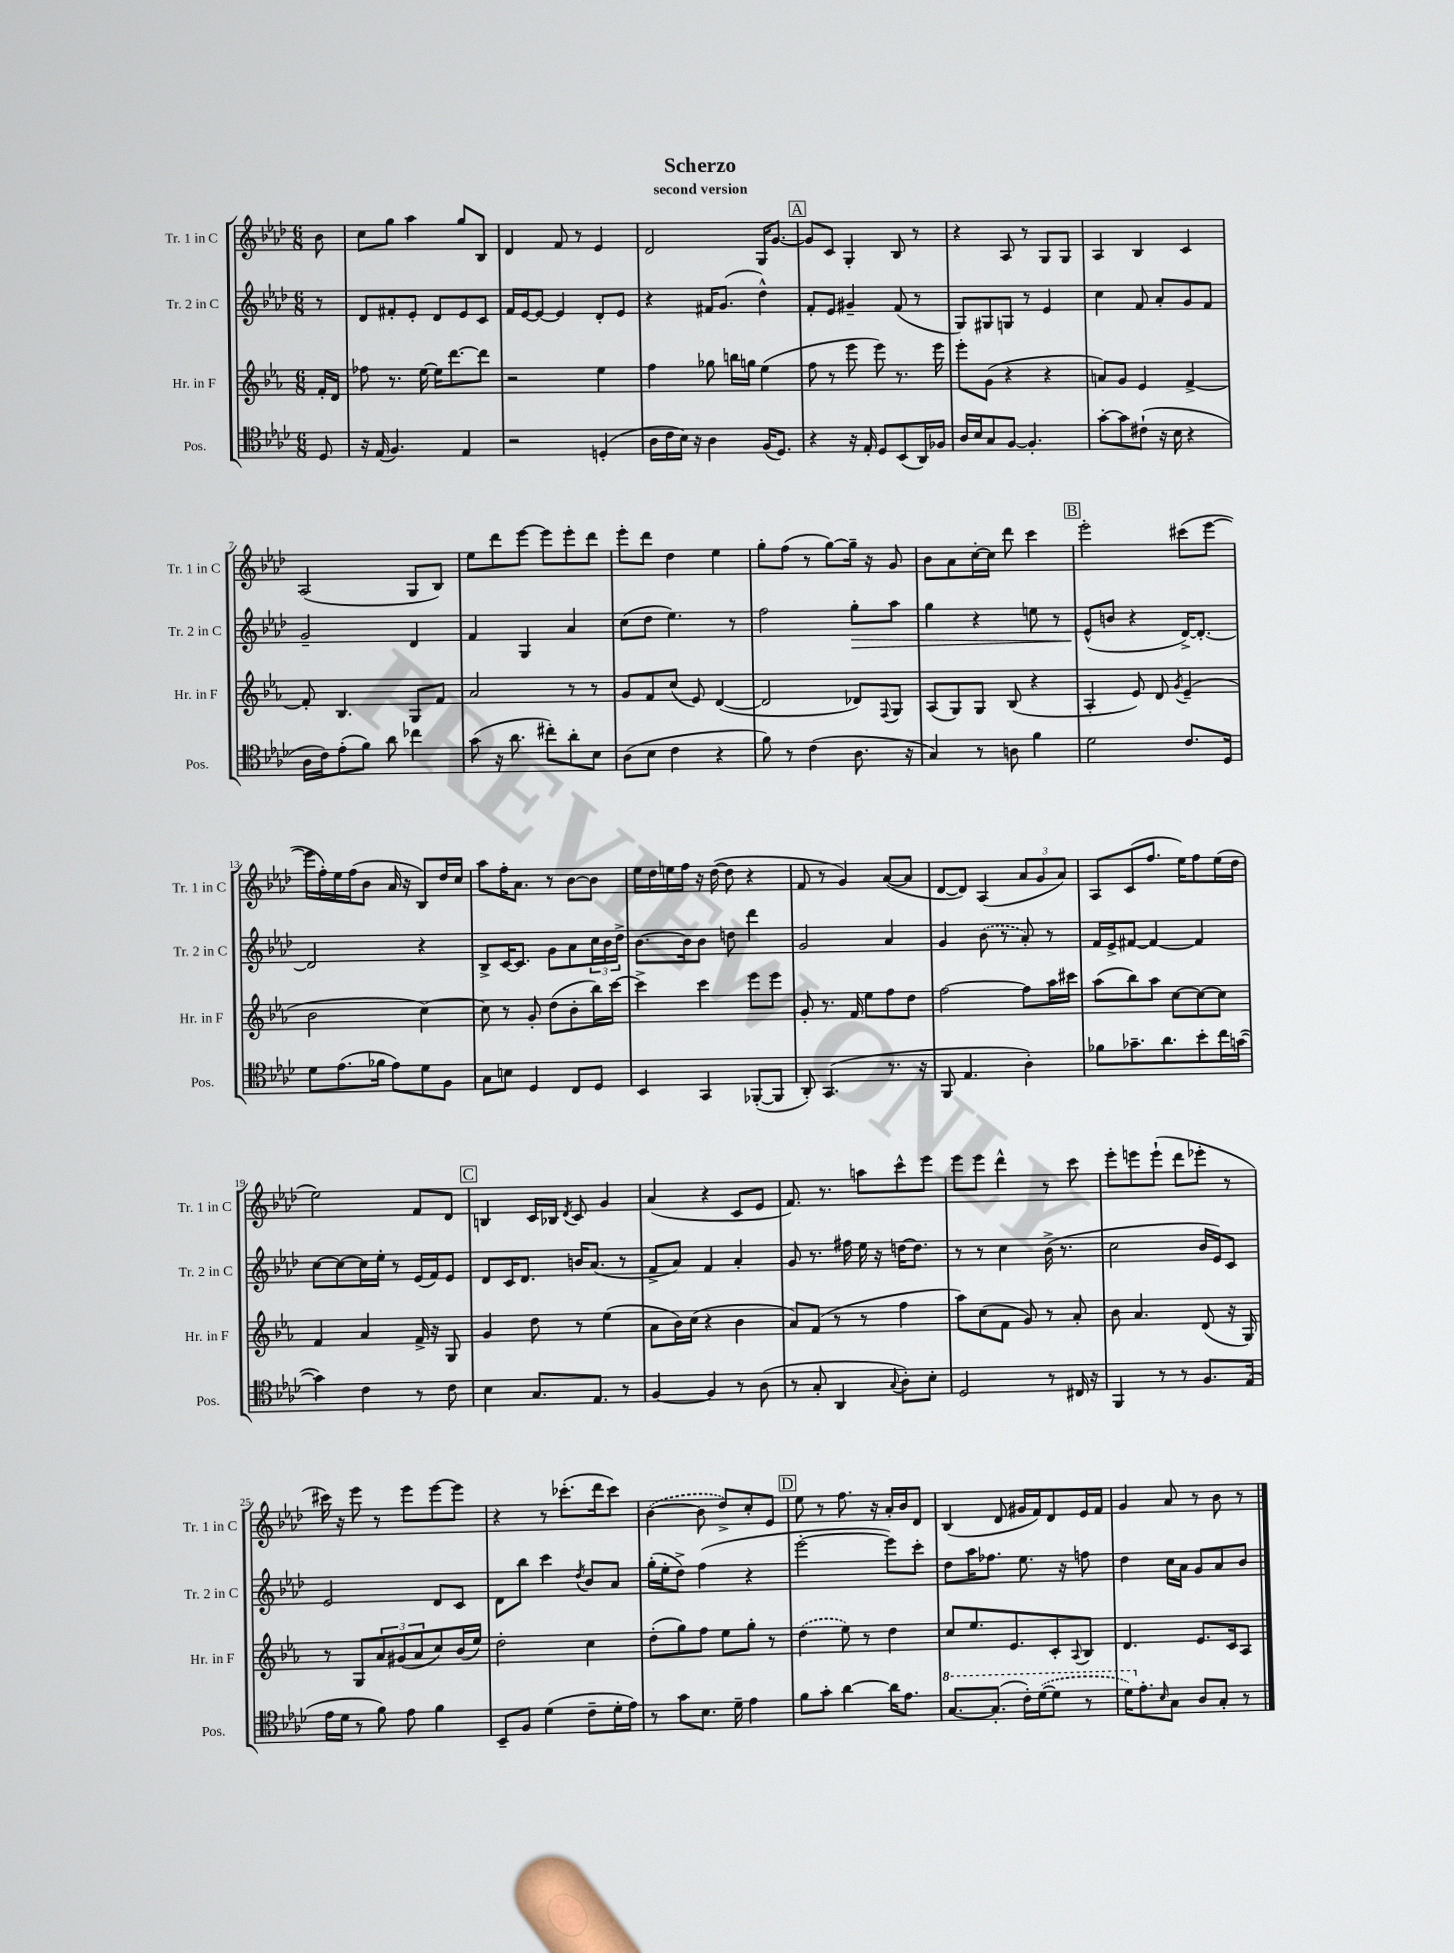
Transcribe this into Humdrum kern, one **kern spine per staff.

**kern	**kern	**kern	**dynam	**kern
*part4	*part3	*part2	*part2	*part1
*staff4	*staff3	*staff2	*staff2	*staff1
*I"Pos.	*I"Hr. in F	*I"Tr. 2 in C	*	*I"Tr. 1 in C
*I'Pos.	*I'Hr. in F	*I'Tr. 2 in C	*	*I'Tr. 1 in C
*clefC4	*clefG2	*clefG2	*	*clefG2
*k[b-e-a-d-]	*k[b-e-a-]	*k[b-e-a-d-]	*	*k[b-e-a-d-]
*M6/8	*M6/8	*M6/8	*	*M6/8
=	=	=	=	=
8D-/	16f'/LL	8r	.	8b-\
.	16d/JJ	.	.	.
=1	=1	=1	=1	=1
16r	8ff-X\	8d-/L	.	8cc\L
(16E-/	.	.	.	.
4.F/)	8.r	8f#X'/	.	8gg\J
.	.	8e-'/J	.	4aa-\
.	[16ee-\	.	.	.
.	16ee-\KL]	8d-/L	.	.
.	[8.ddd\	.	.	.
4E-/	.	8e-/	.	8gg/L
.	8ddd\J]	8c/J	.	8B-/J
=2	=2	=2	=2	=2
2r	2r	16f/LL	.	4d-/
.	.	[16e-/J	.	.
.	.	8e-/J_	.	.
.	.	4e-/]	.	8f/
.	.	.	.	8r
(4Dn'/	4ee-\	8d-'/L	.	4e-/
.	.	8e-/J	.	.
=3	=3	=3	=3	=3
16A-\LL	4ff\	4r	.	2d-/
16c\	.	.	.	.
16B-\JJ)	.	.	.	.
16r	.	.	.	.
4A-\	8gg-X\	16f#X/KL	.	.
.	.	(8.g/J	.	.
.	16bbn\LL	.	.	.
.	16ggn\JJ	.	.	.
(16F/KL	(4ee-\	4dd-^^\)	.	16G/KL
8.D-/J)	.	.	.	[8.g/J
!!LO:REH:place=s1:t=A
=4	=4	=4	=4	=4
4r	8ff\	8f'/L	.	8g/L]
.	8r	8e-/J	.	8c/J
16r	8eee-\	4g#X~/	.	4G'/
16E-'/	.	.	.	.
8D-/L	8eee-\)	.	.	.
(8BB-/	8.r	(8f/	.	8B-/
16AA-/L)	.	8r	.	8r
16F-X/JJ	16eee-\	.	.	.
=5	=5	=5	=5	=5
16A-/LL	8eee-'\L	8G/L)	.	4r
16B-/J	.	.	.	.
8G/	(8g\J	8G#X/	.	.
[8F/J	4r	8Gn/J	.	8A-/
4.F'/]	.	8r	.	8r
.	4r	4e-/	.	8G/L
.	.	.	.	8G/J
=6	=6	=6	=6	=6
[8g'\L	8an/L)	4cc\	.	4A-/
8g\]	8g/J	.	.	.
(8c#X`\J	4e-/	8f/	.	4B-/
16r	.	8a-'/L	.	.
16B-\	.	.	.	.
4r	[4f^/	8g/	.	4c/
.	.	8f/J	.	.
!!LO:LB:g=z
=7	=7	=7	=7	=7
16A-\LL	8f'/]	2g~/	.	(2A-/
16c\J)	.	.	.	.
(8e-'\	4.B-/	.	.	.
8f\J)	.	.	.	.
8a-\	.	.	.	.
4cc-X\	8G/L	4d-/	.	8G/L
.	8f/J	.	.	8B-/J)
=8	=8	=8	=8	=8
(8g\	2a-/	4f/	.	8ee-\L
16r	.	.	.	8ddd-\
8.a-\	.	.	.	.
.	.	4G/	.	[8eee-\J
8cc#X'\L)	.	.	.	8eee-\L]
8a-'\	8r	4a-/	.	8eee-'\
8B-\J	8r	.	.	8ddd-\J
=9	=9	=9	=9	=9
(8A-\L	8g/L	(8cc\L	.	8eee-'\L
8B-\J	8f/	8dd-\J	.	8ddd-\J
4c\	(8cc/J	4.ee-\)	.	4dd-\
.	8e-/)	.	.	.
4r	([4d/	.	.	4ee-\
.	.	8r	.	.
=10	=10	=10	=10	=10
8f\)	2d/]	2ff\	.	8gg'\L
8r	.	.	.	(8ff\J
(4c\	.	.	.	8r
.	.	.	.	[8gg\L)
!	!	!	!LO:HP:b	!
8.A-\	8d-X/L)	8gg'\L	>	16gg~\Jk]
.	.	.	.	16r
.	8qqF/	.	.	.
.	8G/J	8aa-\J	.	8g/
16r	.	.	.	.
=11	=11	=11	=11	=11
4G/)	(8A-/L	4gg\	.	8b-\L
.	8G/)	.	.	8a-\
8r	8G/J	4r	.	[16cc'\L
.	.	.	.	16cc\JJ]
8An\	(8B-/	.	.	8ddd-\
4f\	4r	8een\	.	4ccc\
.	.	8r	.	.
!!LO:REH:place=s1:t=B
=12	=12	=12	=12	=12
2d-\	4A-'/	(8e-^^/L	.	2eee-'\
.	.	8bn/J	]	.
.	8e-/)	4r	.	.
.	8d/	.	.	.
.	8qg/	.	.	.
8.c/L	(4e-~/	[16d-^/KL)	.	(8ccc#X\L
.	.	8.d-'/J_	.	.
.	.	.	.	[8eee-\J
16D-/Jk	.	.	.	.
!!LO:LB:g=z
=13	=13	=13	=13	=13
8d-\L	2b-\	2d-/]	.	16eee-\LL]
.	.	.	.	16ff'\)
(8.e-\	.	.	.	16ee-\
.	.	.	.	(16ff\J
.	.	.	.	8b-\J
16f-X\Jk	.	.	.	.
8e-\L)	.	.	.	16a-/
.	.	.	.	16r
8d-\	[4cc\)	4r	.	8B-/L)
8F\J	.	.	.	16dd-/L
.	.	.	.	16cc/JJ
=14	=14	=14	=14	=14
8G\L	8cc\]	8B-^/L	.	8aa-\L
8Bn\J	8r	[16c/K	.	16ff'\K
.	.	8.c/J]	.	8.a-\J
4D-/	8g'/	.	.	.
.	(8dd\L	8g\L	.	8r
8C/L	8b-'\	8a-\	.	[8b-\L
8D-/J	16bb-\L)	24cc\L	.	8b-\J]
.	.	24b-\	.	.
.	[16ccc\JJ	.	.	.
.	.	24dd-^\JJ	.	.
=15	=15	=15	=15	=15
4BB-/	4ccc^\]	[8.b-\L	.	16ee-\LL
.	.	.	.	16dd-\
.	.	.	.	16een\
.	.	16b-\k]	.	16ff\JJ
4GG/	4ccc\	8b-\J	.	16r
.	.	.	.	([16dd-\
.	.	8ddn\	.	8dd-\]
([8FF-X'/L	8eee-\L	4ddd-\	.	4r
8FF-/J]	8eee-\J	.	.	.
=16	=16	=16	=16	=16
8AA-'/)	8g'/	2g/	.	8f/
(4.GG/	8.r	.	.	8r
.	.	.	.	4g/)
.	16f/	.	.	.
.	8ee-\L	.	.	.
8.r	8ff\	4a-/	.	([8a-/L
.	8dd\J	.	.	8a-/J]
16r	.	.	.	.
=17	=17	=17	=17	=17
8FF/	[2ff\	4g/	.	[8d-/L
4.E-/	.	.	.	8d-/J])
.	.	(8b-\	.	(4A-/
.	.	8r	.	.
4A-'\)	8ff\L]	8a-'/)	.	12a-/L
.	.	.	.	12g/
.	16aa-\L	8r	.	.
.	.	.	.	12a-/J)
.	16ccc#X\JJ	.	.	.
=18	=18	=18	=18	=18
8f-X\L	(8aa-\L	16f/LL	.	8A-/L
.	.	16e-^/J	.	.
8.g-X~\	8bb-\)	[8f#X/J	.	(8c/
.	8aa-\J	4f#/_	.	8.ff/J
8.a-\	.	.	.	.
.	[8cc\L	.	.	.
.	.	.	.	16ee-\KL)
8b-'\	8cc\_	4f#/]	.	8ff\
16cc\L	8cc\J]	.	.	(16ee-\L
([16gn\JJ	.	.	.	16dd-\JJ
!!LO:LB:g=z
=19	=19	=19	=19	=19
4g\])	4f/	[8cc\L	.	2ee-\)
.	.	8cc\_	.	.
4c\	4a-/	16cc\L]	.	.
.	.	16ee-'\JJ	.	.
.	.	8r	.	.
8r	16f^/	(16e-/LL	.	8f/L
.	16r	16f/J)	.	.
8c\	8G/	8e-/J	.	8d-/J
!!LO:REH:place=s1:t=C
=20	=20	=20	=20	=20
4B-\	4g/	8d-/L	.	4Bn/
.	.	16c/K	.	.
.	.	8.d-/J	.	.
8.G/L	8dd\	.	.	16c/LL
.	.	.	.	16B-X/JJ
.	.	.	.	8qd-/
.	8r	16bn/KL	.	8c/
8.E-/J	.	(8.a-/J	.	.
.	(4ee-\	.	.	4g/
8r	.	8r	.	.
=21	=21	=21	=21	=21
[4F/	8a-\L	8f^/L	.	(4a-/
.	16b-\L)	8a-/J)	.	.
.	(16cc\JJ	.	.	.
4F/]	4r	4f/	.	4r
8r	4b-\	4a-'/	.	8c/L
(8A-\	.	.	.	8e-/J
=22	=22	=22	=22	=22
8r	8a-/L)	8g/	.	8.f/)
8G'/	(8f/J	8.r	.	.
.	.	.	.	8.r
4AA-/	8r	.	.	.
.	.	16ff#X\	.	.
.	8r	16ee-\	.	8aan\L
.	.	16r	.	.
8qqG/	.	.	.	.
8A-'\L)	4ff\	[16ddn\KL	.	8ccc^^\
.	.	8.dd\J]	.	.
8B-'\J	.	.	.	8eee-\J
=23	=23	=23	=23	=23
2D-/	8aa-\L)	8r	.	8eee-\L
.	(8cc\	8r	.	8eee-\J
.	8f\J	4cc\	.	4ddd-^^\
.	8g/)	.	.	.
8r	8r	(16b-^\	.	8r
.	.	8.r	.	.
16C#X/	8a-'/	.	.	8ccc\
16r	.	.	.	.
=24	=24	=24	=24	=24
4FF/	8b-\	2cc\	.	8eee-'\L
.	4.a-/	.	.	8eeen\
8r	.	.	.	(8eee`\J
8r	.	.	.	8ddd-\L
8.F/L	(8d/	16b-/LL	.	8eee-X'\J
.	.	16e-/J)	.	.
.	16r	8c/J	.	8r
(16E-/Jk	16G/)	.	.	.
!!LO:LB:g=z
=25	=25	=25	=25	=25
16e-\LL	8r	2e-/	.	16ccc#X\)
16d-\JJ	.	.	.	16r
8r	8G/L	.	.	8eee-\
8f\)	12a-/	.	.	8r
.	(12g#X/	.	.	.
8e-\	.	.	.	8eee-\L
.	12a-/	.	.	.
4f\	8cc/)	8d-/L	.	[8eee-\
.	(16b-/L	8c/J	.	8eee-\J]
.	16ee-/JJ)	.	.	.
=26	=26	=26	=26	=26
8BB-~/L	2dd'\	8d-\L	.	4r
8F/J	.	8bb-\J	.	.
(4d-\	.	4ccc\	.	8r
.	.	.	.	(8.ccc-X'\L
.	.	8qdd-/	.	.
8c~\L	4cc\	8b-/L	.	.
.	.	.	.	16ddd-\k
16d-'\L	.	8a-/J	.	8ccc-\J)
16e-\JJ)	.	.	.	.
=27	=27	=27	=27	=27
8r	(8dd'\L	(16gg'\LL	.	([4b-\
.	.	16ee-'\J	.	.
8g\L	8gg\)	8dd-^\J)	.	.
8.B-\J	8ff\J	(4ff\	.	8b-\]
.	8ee-\L	.	.	8dd-^/L)
16d-~\	.	.	.	.
4e-\	8gg'\J	4r	.	8cc'/
.	8r	.	.	8e-/J
!!LO:REH:place=s1:t=D
=28	=28	=28	=28	=28
8f\L	(4dd\	[2eee-'\	.	8ee-\
8g'\J	.	.	.	8r
[4a-\	8ee-\)	.	.	8.ff\
.	8r	.	.	.
.	.	.	.	16r
16a-\KL]	4dd\	8eee-\L])	.	16a-'/LL
8.e-\J	.	.	.	16b-/J
.	.	8ccc'\J	.	8d-/J
=29	=29	=29	=29	=29
*8va	*	*	*	*
[8.g/L	8cc/L	8dd-\L	.	(4B-/
.	8.ee-/	16aa-\K	.	.
(8.g'/J]	.	8.ff-X\J	.	.
.	.	.	.	8d-/
.	8.e-/	.	.	.
16cc'\LL)	.	8.ee-\	.	16g#X/LL
([16dd-\J	.	.	.	16f/J)
8dd-\J]	8c'/	.	.	8d-/
.	.	16r	.	.
.	8qqA-/	.	.	.
8r	8B-/J	8ffn\	.	16e-/L
.	.	.	.	16f/JJ
=30	=30	=30	=30	=30
16dd-\KL)	4.d/	4dd-\	.	4g/
*X8va	*	*	*	*
8.e-'\	.	.	.	.
16qqB-/	.	.	.	.
8G\J	.	16cc\LL	.	8a-/
.	.	16a-\JJ	.	.
8A-/L	8.e-/L	8g/L	.	8r
8G'/J	.	8a-/	.	8b-\
.	16c/k	.	.	.
8r	8A-/J	8b-/J	.	8r
==	==	==	==	==
*-	*-	*-	*-	*-
